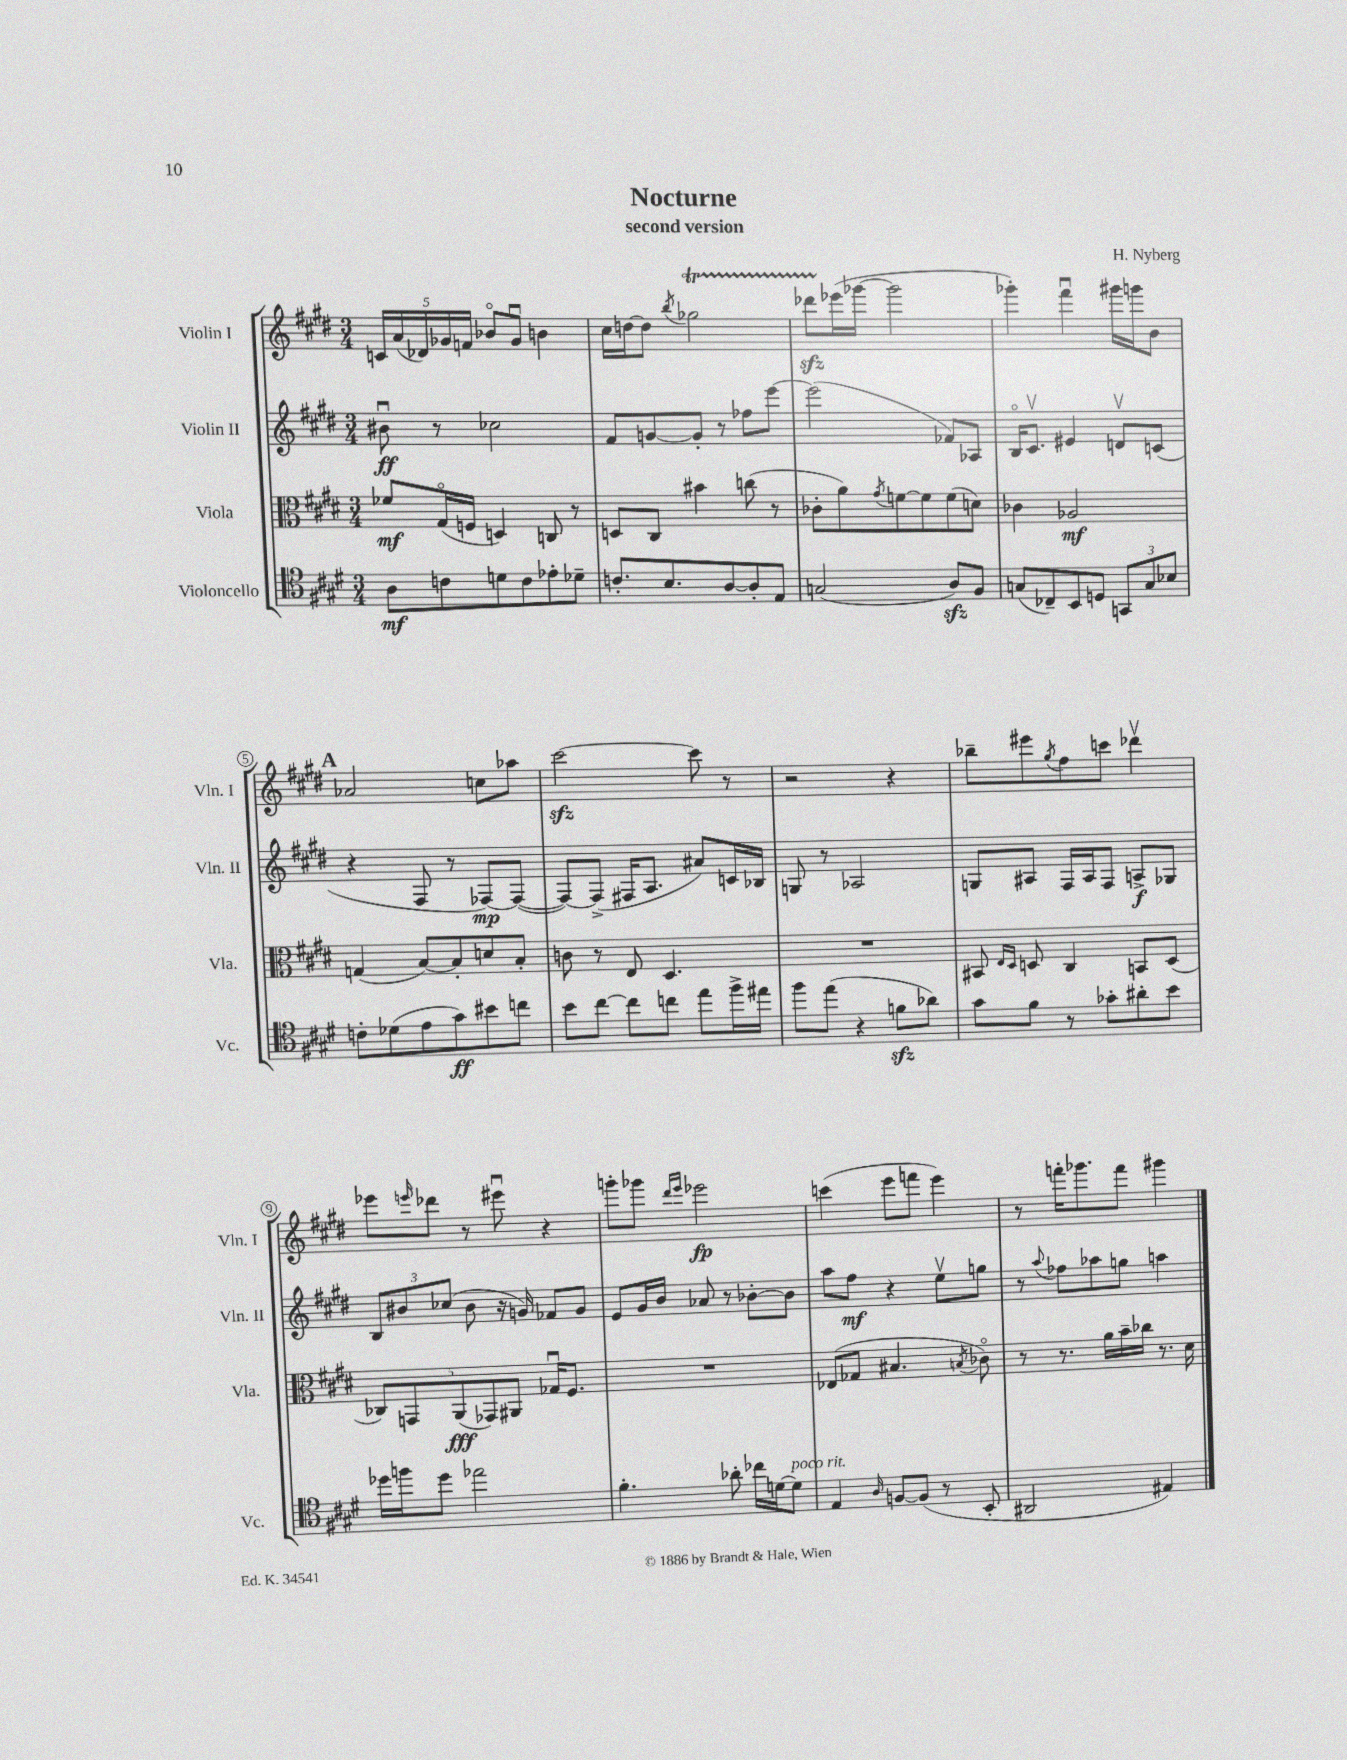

**kern	**kern	**kern	**kern
*staff4	*staff3	*staff2	*staff1
*clefC4	*clefC3	*clefG2	*clefG2
*k[f#c#g#d#]	*k[f#c#g#d#]	*k[f#c#g#d#]	*k[f#c#g#d#]
*M3/4	*M3/4	*M3/4	*M3/4
8A	8f-	8b#u	20c
.	.	.	(20a
.	.	.	20d-)
8c	(16G#o	8r	.
.	.	.	20g-
.	16F	.	.
.	.	.	20f
8d	4D)	2cc-	8b-o
8c	.	.	8g-u
8e-'	8C	.	4b
8d-~	8r	.	.
=	=	=	=
8.c'	8D	8f#	16cc#
.	.	.	[16dd
.	8C#	[8g	8dd]
8.B	.	.	.
.	.	.	8qbb
.	4b#	8g']	2gg-
[8A	.	8r	.
8A']	(8cc	8ff-	.
8E	8r	[8eee	.
=	=	=	=
(2G	8c-'	(2eee]	8ddd-
.	8a)	.	(16eee-
.	.	.	[16ggg-
.	8qg#	.	.
.	[8f	.	2ggg-]
.	8f]	.	.
8A)	(8f	8f-)	.
8F#	8d)	8A-	.
=	=	=	=
(8G	4c-	16Bo	4ggg-')
.	.	8.c#v	.
8C-~)	.	.	.
8BB	2A-	4e#	4fff#u
8D	.	.	.
12GG	.	8dv	16ggg#
.	.	.	16ggg
12G	.	.	.
.	.	(8c	8b
12B-	.	.	.
=	=	=	=
8c'	(4G	4r	2a-
(8d-	.	.	.
8e	[8B)	8F#	.
8g#)	8B']	8r	.
8b#	8d	[8F-)	8cc
8cc	8B'	(8F-_	8aa-
=	=	=	=
8b	8c	8F-_)	[2ccc#
[8cc#	8r	(8F-^]	.
8cc#]	8E	16F#	.
.	.	8.A	.
8cc	4.D#	.	.
8ee	.	8a#)	8ccc#]
16ff#^	.	16c	8r
16ee#	.	16B-	.
=	=	=	=
8ff#	2.r	8G	2r
(8ee	.	8r	.
4r	.	2A-	.
8f	.	.	4r
8a-)	.	.	.
=	=	=	=
8g#	8BB#	8G	8bb-~
.	16qqE	.	.
.	16qqD#	.	.
8f#	8D	8A#	8eee#
.	.	.	8qgg#
8r	4C#	16F#	8ff#
.	.	16A#	.
8g-'	.	8F#	8ccc
8a#'	8BB	8A^	4ddd-v
8b	(8D	8G-	.
=	=	=	=
16dd-	10C-)	12B	8eee-
16ff	.	.	.
.	.	12b#	.
.	10GG	.	.
.	.	.	16qqeee
8dd-	.	.	8ddd-
.	.	(12cc-	.
.	(10AA	.	.
2ee-	.	8b#	8r
.	10GG-)	.	.
.	.	16r	8eee#u
.	10AA#	.	.
.	.	16g)	.
.	16G-u	8f-	4r
.	8.F#	.	.
.	.	8g	.
=	=	=	=
4.f#'	2.r	8e	8ggg'
.	.	16g#	8ggg-
.	.	16b	.
.	.	.	16qqddd#
.	.	.	16qqeee
.	.	8a-	2eee-
8a-'	.	8r	.
16cc-	.	[8b-'	.
[16d	.	.	.
8d]	.	8b-]	.
=	=	=	=
4E	(8E-	8aa	(4ccc
.	8G-	8ff#	.
16qqA	.	.	.
[8F	4.B#	4r	8eee
(8F]	.	.	8fff
8r	.	8eev	4eee)
.	8qB	.	.
8BB'	8c-o)	8gg	.
=	=	=	=
2AA#	8r	8r	8r
.	.	8qqaa	.
.	8.r	8ff-	16fff'
.	.	.	8.ggg-
.	.	8aa-	.
.	16a	.	.
.	16b~	8gg	8fff
.	16cc-	.	.
4E#)	8.r	4aa	4ggg#
.	16d#	.	.
==	==	==	==
*-	*-	*-	*-
